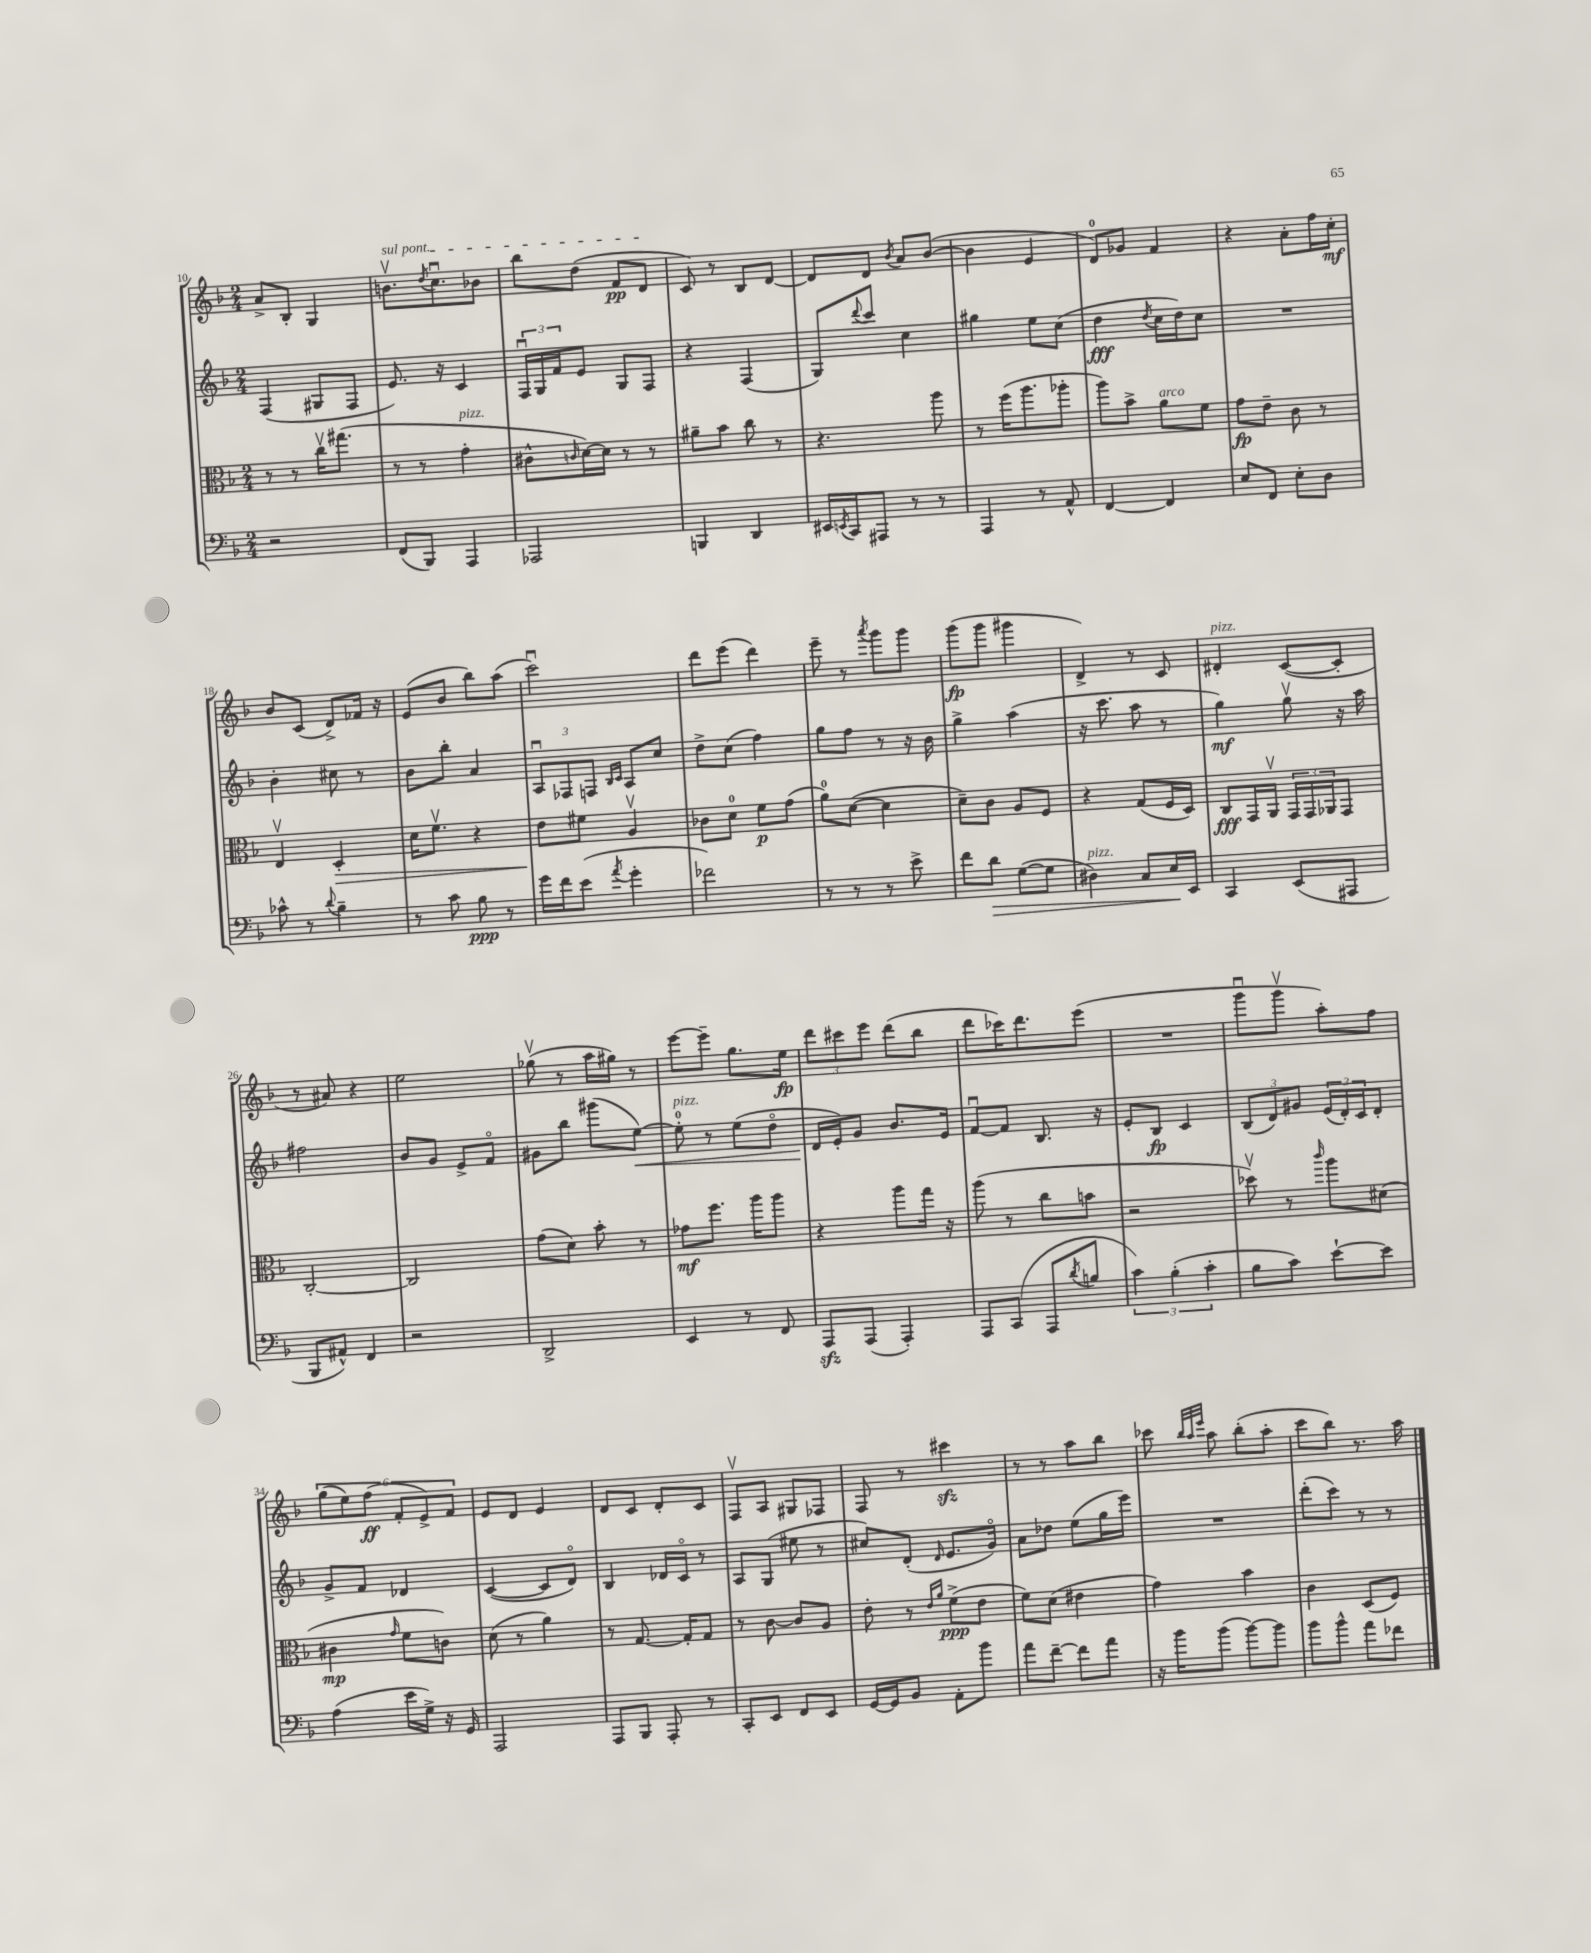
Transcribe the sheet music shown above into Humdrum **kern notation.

**kern	**kern	**kern	**kern
*staff4	*staff3	*staff2	*staff1
*clefF4	*clefC3	*clefG2	*clefG2
*k[b-]	*k[b-]	*k[b-]	*k[b-]
*M2/4	*M2/4	*M2/4	*M2/4
2r	8r	(4F	8a^
.	8r	.	8B-'
.	16ccv	8G#	4G
.	(8.gg#	.	.
.	.	8F	.
=	=	=	=
(8FF	8r	8.e)	8.bv
8BBB-)	8r	.	.
.	.	.	8qdd
.	.	16r	8.ccu
4AAA	4g'	4c	.
.	.	.	8b-
=	=	=	=
2AAA-	8c#^^	24Fu	8bb-
.	.	24G	.
.	.	24f	.
.	16qqc	.	.
.	[16d)	8e	(8dd
.	16d]	.	.
.	8r	8G	8f
.	8r	8F	8d
=	=	=	=
4BBB	8a#~	4r	8c)
.	8b-	.	8r
4DD	8cc	(4F	8B-
.	8r	.	[8d
=	=	=	=
16EE#	4.r	8G)	8d]
8qEE	.	.	.
16CC	.	.	.
.	.	8qqddd	.
8AAA#	.	8ccc	8d
.	.	.	8qb-
8r	.	4cc	8a
8r	8aa	.	([8b-
=	=	=	=
4AAA	8r	4gg#	4b-]
.	(16ff	.	.
.	8.aa	.	.
8r	.	8ee	4e
8AA^^	8aa-'	(8cc	.
=	=	=	=
[4FF	8aa)	4dd	8d)
.	8b-^	.	8g-
.	.	8qdd	.
4FF]	8a	16cc	4f
.	.	16dd)	.
.	8f	8cc	.
=	=	=	=
8E	8g	2r	4r
8FF	8e~	.	.
8E'	8c	.	8a'
8D	8r	.	16ff
.	.	.	16cc'
=	=	=	=
8c-^^	4Ev	4b-'	8b-
8r	.	.	(8c
8qqd	.	.	.
4B-~	4D'	8cc#	8d^)
.	.	8r	16f-
.	.	.	16r
=	=	=	=
8r	16d	8b-	(8e
.	8.fv	.	.
8c	.	8bb-'	8b-
8B-	4r	4a	8bb-)
8r	.	.	(8aa
=	=	=	=
16g	8e	12Au	2cccu)
16f	.	.	.
.	.	12F-	.
(8e	8f#	.	.
.	.	12F	.
.	.	16qqB-	.
8qa	.	16qqc	.
4g'	4Av	8A	.
.	.	8cc	.
=	=	=	=
2f-)	8c-	8dd^	8ddd
.	8d	(8cc	(8eee
.	8f	4ff)	4ddd)
.	(8g	.	.
=	=	=	=
8r	8a)	8gg	8eee~
8r	([8d	8ff	8r
.	.	.	8qaaa
8r	4d]	8r	8ggg
8e^	.	16r	8ggg
.	.	16b-	.
=	=	=	=
8f	8d~)	4gg^	(8ggg
8d	8c	.	8ggg
([8G	8A	(4aa	4ggg#
8G]	8F	.	.
=	=	=	=
4D#)	4r	16r	4d^)
.	.	8.ccc	.
8C	(8G	8aa	8r
16E	16F	8r	8c
16EE	16D)	.	.
=	=	=	=
4CC	8C	4gg)	4d#'
.	16GG	.	.
.	16AAv	.	.
(8EE	24GG	8ggv	([8c
.	24GG	.	.
.	24AA-	.	.
8AAA#	8GG	16r	8c']
.	.	16aa	.
=	=	=	=
8BBB-	[2C'	2ff#	8r
8AA#^^)	.	.	8a#)
4FF	.	.	4r
=	=	=	=
2r	2C]	8b-	2ee
.	.	8g	.
.	.	8e^	.
.	.	8fo	.
=	=	=	=
2DD^	(8g	8g#	(8gg-v
.	8d)	8bb-	8r
.	8b-'	(8ggg#	16aa
.	.	.	16gg#)
.	8r	[8ee)	8r
=	=	=	=
4EE	8g-	8ee']	[8eee
.	8.ff	8r	8eee~]
8r	.	(8ee	8.gg
.	16aa	.	.
8FF	8aa	8ddo	.
.	.	.	16ee
=	=	=	=
8AAA	4r	16d	12ddd
.	.	16e')	.
.	.	.	12ccc#
(8AAA	.	8g	.
.	.	.	12eee
4AAA')	8aa	8.b-	(8ddd
.	16gg	.	8bb-
.	16r	16e	.
=	=	=	=
8AAA	(8aa	[8fu	8ddd
(8CC	8r	8f]	16ccc-)
.	.	.	8.ddd
8AAA	8cc	8.B-	.
8qd	.	.	.
8B	8b	.	(8eee
.	.	16r	.
=	=	=	=
6c)	2r	8e'	2r
.	.	8B-	.
(6B-'	.	.	.
.	.	4c	.
6c'	.	.	.
=	=	=	=
8B-	8dd-v)	(12B-	8gggu
.	.	12d)	.
8c)	8r	.	8gggv
.	.	12g#	.
.	16qqccc	.	.
[8e`	8aa	(24e	8aa')
.	.	24d')	.
.	.	24c	.
8e]	(8d#	8d'	8ff
=	=	=	=
(4A	4c#	8g^	(12gg
.	.	.	12ee)
.	.	8f	.
.	.	.	(12ff
.	16qqg	.	.
16e	8f	4d-	12f'
16G^)	.	.	.
.	.	.	12e^)
16r	8c)	.	.
.	.	.	12f
16GG	.	.	.
=	=	=	=
2AAA	(8d	([4c	8e
.	8r	.	8d
.	4a)	8c]	4e
.	.	8do)	.
=	=	=	=
8AAA	8r	4B-	8d
8BBB-	[8.G	.	8c
8AAA'	.	16d-	8d'
.	16G']	16co	.
8r	8G	8r	8c
=	=	=	=
8CC'	8r	8A	8Fv
8EE	[8c	(8G	8A
8FF	8c]	8ee#	8G#
8EE	8A	8r	8F-
=	=	=	=
[16GG	8e'	8cc#)	8F
16GG]	.	.	.
8BB-	8r	(8d'	8r
.	16qqe	.	.
.	16qqa	16qqd	.
8AA'	(8f^	8.e	4ccc#
8b-	8e	.	.
.	.	16go)	.
=	=	=	=
8a	8f)	8a	8r
[8f~	(8d	8dd-	8r
8f]	4e#	(8ee	8aa
8a	.	16gg	8bb-
.	.	16eee)	.
=	=	=	=
16r	4g)	2r	8ccc-
16b-	.	.	.
.	.	.	32qqbb-
.	.	.	32qqaa
.	.	.	32qqeee
(8b-	.	.	8aa
[8b-)	4b-	.	(8bb-'
8b-]	.	.	8aa'
=	=	=	=
8b-	4c	(8ddd'	8ccc
8b-^^	.	8ccc)	8bb-)
8a	(8D	8r	8.r
8f-	8F)	8r	.
.	.	.	16aa
==	==	==	==
*-	*-	*-	*-
